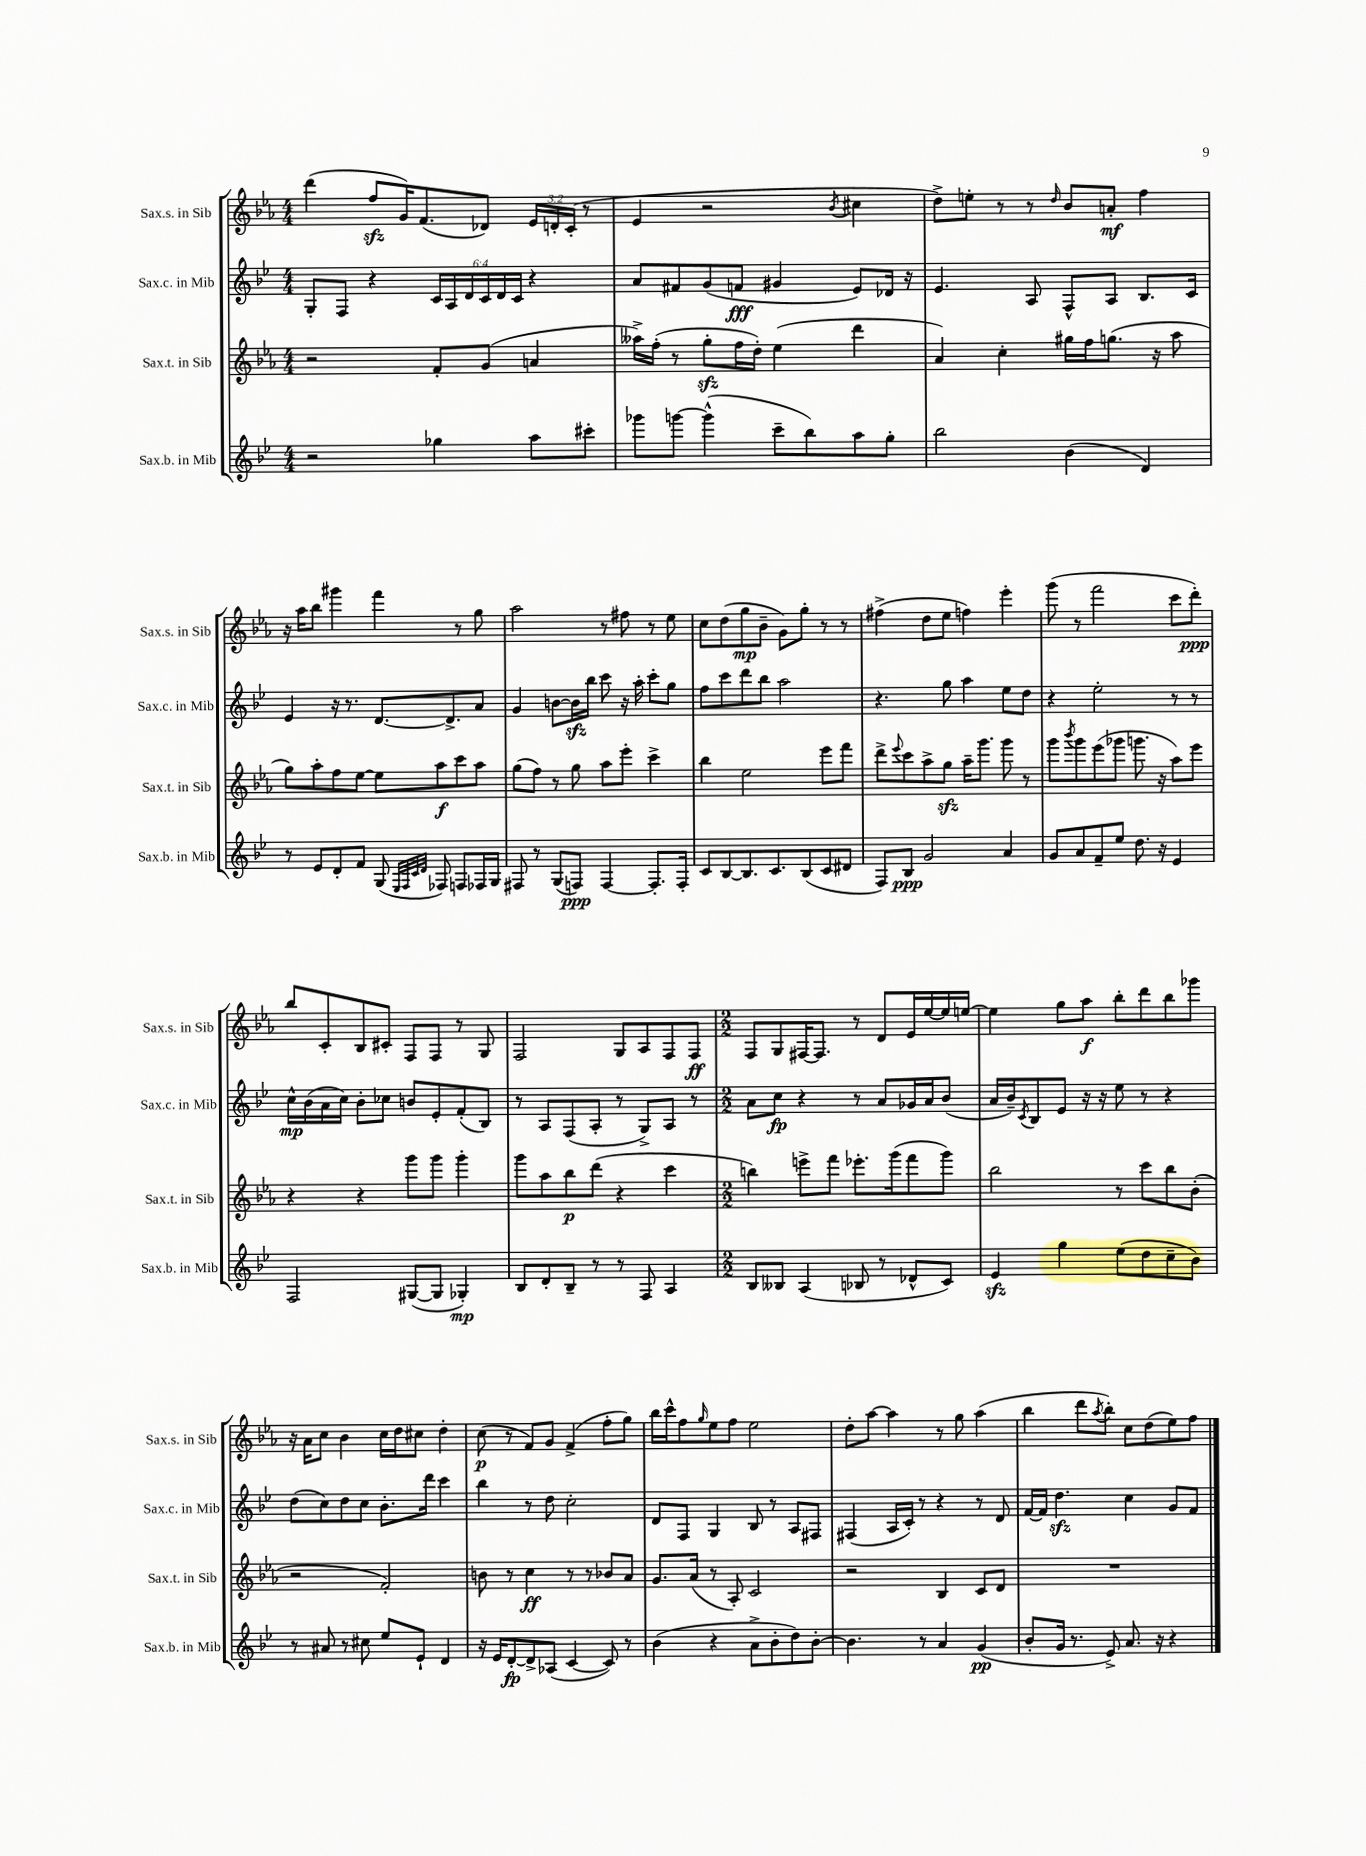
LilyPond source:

<<
\new StaffGroup <<
\new Staff = "s0" \with { instrumentName = "Sax.s. in Sib" shortInstrumentName = "Sax.s. in Sib" } {
    \clef treble \key ees \major \numericTimeSignature \time 4/4 \override Staff.TupletNumber.text = #tuplet-number::calc-fraction-text
    d'''4( f''8\sfz g'16) f'8.( des'8) \tuplet 3/2 { ees'16 d'16-. c'16-.( } r8 |
    ees'4 r2 \acciaccatura { bes'8 } cis''4 |
    d''8->) e''8-. r8 r8 \grace { d''16 } bes'8 a'8-.\mf f''4 |
    r16 aes''16 bes''8 gis'''4 f'''4 r8 g''8 |
    aes''2 r8 fis''8 r8 ees''8 |
    c''8 d''8( g''8\mp bes'8-- g'8) g''8-. r8 r8 |
    fis''4->( d''8 ees''8 f''4) ees'''4-. |
    g'''8( r8 f'''2 c'''8 d'''8-.\ppp) |
    bes''8 c'8-. bes8 cis'8-. f8 f8 r8 g8 |
    f2 g8 aes8 f8 f8\ff |
    \numericTimeSignature \time 2/2 f8 g8 fis16~ fis8. r8 d'8 ees'16 ees''16~ ees''16 e''16~ |
    e''4 g''8 aes''8\f bes''8-. d'''8 bes''8 ges'''8 |
    r16 aes'16 c''8 bes'4 c''16 d''16 cis''8 d''4-. |
    c''8\p( r8 f'8) g'8 f'4->( f''8-. g''8) |
    bes''16 c'''16-^ f''8 \grace { g''16 } ees''8 f''8 ees''2 |
    d''8-. aes''8~ aes''4 r8 g''8 aes''4( |
    bes''4 d'''8 \acciaccatura { aes''8 } bes''8-.) c''8 d''8( ees''8) f''8 \bar "|." |
}
\new Staff = "s1" \with { instrumentName = "Sax.c. in Mib" shortInstrumentName = "Sax.c. in Mib" } {
    \clef treble \key bes \major \numericTimeSignature \time 4/4 \override Staff.TupletNumber.text = #tuplet-number::calc-fraction-text
    g8-. f8 r4 \tuplet 6/4 { c'16 a16 d'16 c'16 d'16 c'16 } r4 |
    a'8 fis'8 g'8( f'8\fff gis'4 ees'8) des'16 r16 |
    ees'4. a8 f8-^ a8 bes8. c'16 |
    ees'4 r16 r8. d'8.~ d'8.-> a'8 |
    g'4 b'8~ b'16\sfz bes''16 c'''8 r16 a''16-. c'''8-. g''8 |
    f''8 c'''8 d'''8 bes''8 a''2 |
    r4. g''8 a''4 ees''8 d''8 |
    r4 ees''2-. r8 r8 |
    c''16-^\mp bes'16( a'16 c''16) bes'8-. ces''8 b'8 ees'8-. f'8-.( bes8) |
    r8 a8 f8( a8-. r8 g8->) a8 r8 |
    \numericTimeSignature \time 2/2 a'8 c''8\fp r4 r8 a'8 ges'16 a'16 bes'8( |
    a'16 bes'16--) \acciaccatura { c'8 } bes8 ees'8 r16 r16 ees''8 r8 r4 |
    d''8( c''8) d''8 c''8 bes'8.-. d'''16 c'''4 |
    bes''4 r8 d''8 c''2-. |
    d'8 f8 g4 bes8 r8 a8 fis8 |
    fis4( a16 c'16-.) r8 r4 r8 d'8 |
    f'16~ f'16 d''4.\sfz c''4 g'8 f'8 \bar "|." |
}
\new Staff = "s2" \with { instrumentName = "Sax.t. in Sib" shortInstrumentName = "Sax.t. in Sib" } {
    \clef treble \key ees \major \numericTimeSignature \time 4/4
    r2 f'8-. g'8( a'4 |
    aeses''16->) f''16-.( r8 g''8-.\sfz f''16 d''16-.) ees''4( d'''4 |
    aes'4) c''4-. gis''16 f''16 g''8.( r16 aes''8 |
    g''8) aes''8-. f''8 ees''8~ ees''8 aes''8\f c'''8 aes''8 |
    g''8( f''8) r8 g''8 aes''8 ees'''8-. c'''4-> |
    bes''4 ees''2 ees'''8 f'''8 |
    d'''8-> \appoggiatura { ees'''8 } c'''8 aes''8-> g''8\sfz aes''16-- g'''8. g'''8 r8 |
    g'''8 \acciaccatura { bes'''8 } g'''8 ees'''8( ges'''8 g'''8. r16 aes''8) ees'''8 |
    r4 r4 g'''8 g'''8 g'''4-. |
    g'''8 aes''8 bes''8\p d'''8( r4 c'''4 |
    \numericTimeSignature \time 2/2 b''4) e'''8-> f'''8 ees'''8.-. g'''16( f'''8 g'''8) |
    bes''2 r8 c'''8 bes''8 bes'8-.( |
    r2 f'2-.) |
    b'8 r8 c''4\ff r8 r8 bes'8 aes'8 |
    g'8. aes'16( r8 aes8-.) c'2 |
    r2 bes4 c'8 d'8 |
    R1 \bar "|." |
}
\new Staff = "s3" \with { instrumentName = "Sax.b. in Mib" shortInstrumentName = "Sax.b. in Mib" } {
    \clef treble \key bes \major \numericTimeSignature \time 4/4
    r2 ges''4 a''8 cis'''8-. |
    ges'''8 g'''8~ g'''4-^( c'''8-- bes''8) a''8 g''8-. |
    bes''2 bes'4( d'4) |
    r8 ees'8 d'8-. f'8 g8( \grace { ees32 f32 c'32 d'32 } fes8) f8 fes16 g16 |
    fis8 r8 g8( f8\ppp) f4~ f8.-. f16-. |
    c'8 bes8~ bes8. c'8. bes8( c'8 dis'8 |
    f8) bes8\ppp g'2 a'4 |
    g'8 a'8 f'8-- ees''8 d''8. r16 ees'4 |
    f2 gis8~( gis8 ges4-.\mp) |
    bes8 d'8-. bes8-- r8 r8 f8 a4 |
    \numericTimeSignature \time 2/2 bes8 beses8 a4( bes8 r8 des'8-^ c'8) |
    ees'4\sfz g''4 ees''8( d''8 c''8-- bes'8) |
    r8 ais'8 r8 cis''8 ees''8 ees'8-! d'4 |
    r16 ees'16 d'8~-.\fp d'8-> aes8( c'4~ c'8) r8 |
    bes'4( r4 a'8-> bes'8-. d''8) bes'8~-. |
    bes'4. r8 a'4 g'4\pp( |
    bes'8-. g'16 r8. ees'8->) a'8. r16 r4 \bar "|." |
}
>>
>>
\layout { \context { \Score \remove "Bar_number_engraver" } }
